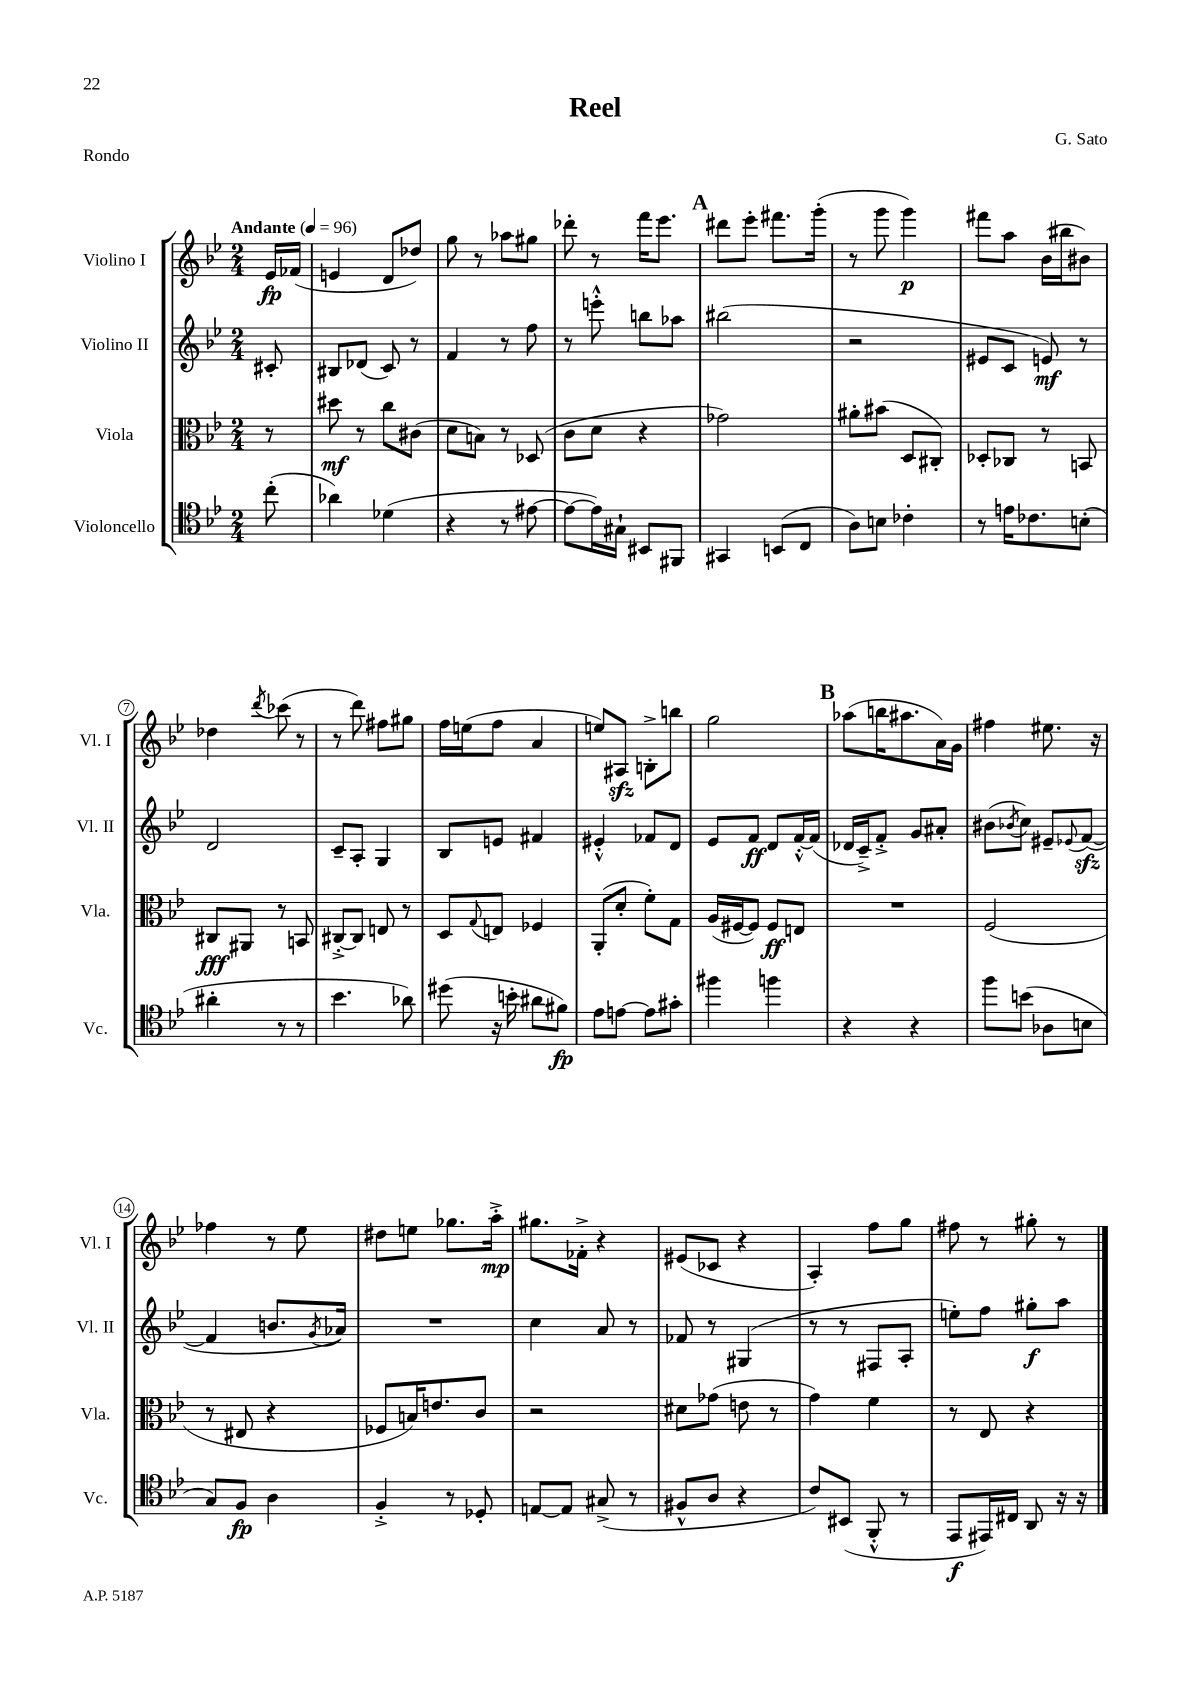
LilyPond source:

\header { title = "Reel" composer = "G. Sato" piece = "Rondo" }
<<
\new StaffGroup <<
\new Staff = "s0" \with { instrumentName = "Violino I" shortInstrumentName = "Vl. I" } {
    \clef treble \key bes \major \numericTimeSignature \time 2/4 \partial 8 \tempo "Andante" 4 = 96
    ees'16\fp fes'16( |
    e'4 d'8 des''8) |
    g''8 r8 aes''8 gis''8 |
    des'''8-. r8 f'''16 ees'''8. |
    \mark \markup { \bold "A" } dis'''8 ees'''8-. fis'''8. g'''16-.( |
    r8 g'''8 g'''4\p) |
    fis'''8 a''8 bes'16( bis''16 bis'8) |
    des''4 \acciaccatura { d'''8 } ces'''8( r8 |
    r8 d'''8) fis''8 gis''8 |
    f''16 e''16( f''8 a'4 |
    e''8) ais8\sfz b8-.-> b''8 |
    g''2 |
    \mark \markup { \bold "B" } aes''8( b''16 ais''8. a'16) g'16 |
    fis''4 eis''8. r16 |
    fes''4 r8 ees''8 |
    dis''8 e''8 ges''8. a''16-.->\mp |
    gis''8. fes'16-.-> r4 |
    eis'8( ces'8 r4 |
    a4-.) f''8 g''8 |
    fis''8 r8 gis''8-. r8 \bar "|." |
}
\new Staff = "s1" \with { instrumentName = "Violino II" shortInstrumentName = "Vl. II" } {
    \clef treble \key bes \major \numericTimeSignature \time 2/4 \partial 8
    cis'8-. |
    bis8 des'8( c'8) r8 |
    f'4 r8 f''8 |
    r8 e'''8-.-^ b''8 aes''8 |
    \mark \markup { \bold "A" } bis''2( |
    r2 |
    eis'8 c'8 e'8\mf) r8 |
    d'2 |
    c'8-- a8-. g4 |
    bes8 e'8 fis'4 |
    eis'4-.-^ fes'8 d'8 |
    ees'8 f'8\ff d'8 f'16~-.-^ f'16( |
    \mark \markup { \bold "B" } des'16 c'16--->) f'8-.-> g'8 ais'8-. |
    bis'8( \acciaccatura { bes'8 } c''8) eis'8-- \appoggiatura { ees'8 } f'8~\sfz( |
    f'4 b'8. \acciaccatura { g'8 } aes'16) |
    R2 |
    c''4 a'8 r8 |
    fes'8 r8 gis4( |
    r8 r8 fis8 a8-. |
    e''8-.) f''8 gis''8-.\f a''8 \bar "|." |
}
\new Staff = "s2" \with { instrumentName = "Viola" shortInstrumentName = "Vla." } {
    \clef alto \key bes \major \numericTimeSignature \time 2/4 \partial 8
    r8 |
    dis''8\mf r8 c''8 cis'8( |
    d'8 b8) r8 des8( |
    c'8 d'8 r4 |
    \mark \markup { \bold "A" } ges'2) |
    ais'8-. bis'8( d8 cis8-.) |
    des8-. ces8 r8 b,8 |
    cis8\fff ais,8 r8 b,8 |
    cis8~-.-> cis8 e8 r8 |
    d8 \appoggiatura { g8 } e8 fes4 |
    a,8-.( d'8-. f'8-.) g8 |
    a16( fis16~ fis8) fis8\ff e8 |
    \mark \markup { \bold "B" } R2 |
    f2( |
    r8 eis8 r4 |
    fes8 b16) e'8. c'8 |
    r2 |
    dis'8 ges'8( e'8 r8 |
    g'4) f'4 |
    r8 ees8 r4 \bar "|." |
}
\new Staff = "s3" \with { instrumentName = "Violoncello" shortInstrumentName = "Vc." } {
    \clef tenor \key bes \major \numericTimeSignature \time 2/4 \partial 8
    c''8-.( |
    aes'4) des'4( |
    r4 r8 eis'8~ |
    eis'8~ eis'16) gis16-! bis,8 fis,8 |
    \mark \markup { \bold "A" } gis,4 b,8( c8 |
    a8) b8 ces'4-. |
    r8 e'16 ces'8. b8-.( |
    ais'4-. r8 r8 |
    bes'4. aes'8) |
    dis''8( r16 b'16-. ais'8 fis'8\fp) |
    ees'8 e'8~ e'8 gis'8-. |
    fis''4 f''4 |
    \mark \markup { \bold "B" } r4 r4 |
    f''8 b'8( aes8 b8 |
    g8) f8\fp a4 |
    f4-.-> r8 des8-. |
    e8~ e8 gis8->( r8 |
    fis8-^ a8 r4 |
    c'8) bis,8( f,8-.-^ r8 |
    ees,8\f eis,16) cis16 a,8 r16 r16 \bar "|." |
}
>>
>>
\layout { \context { \Score \override BarNumber.stencil = #(make-stencil-circler 0.1 0.3 ly:text-interface::print) } }
